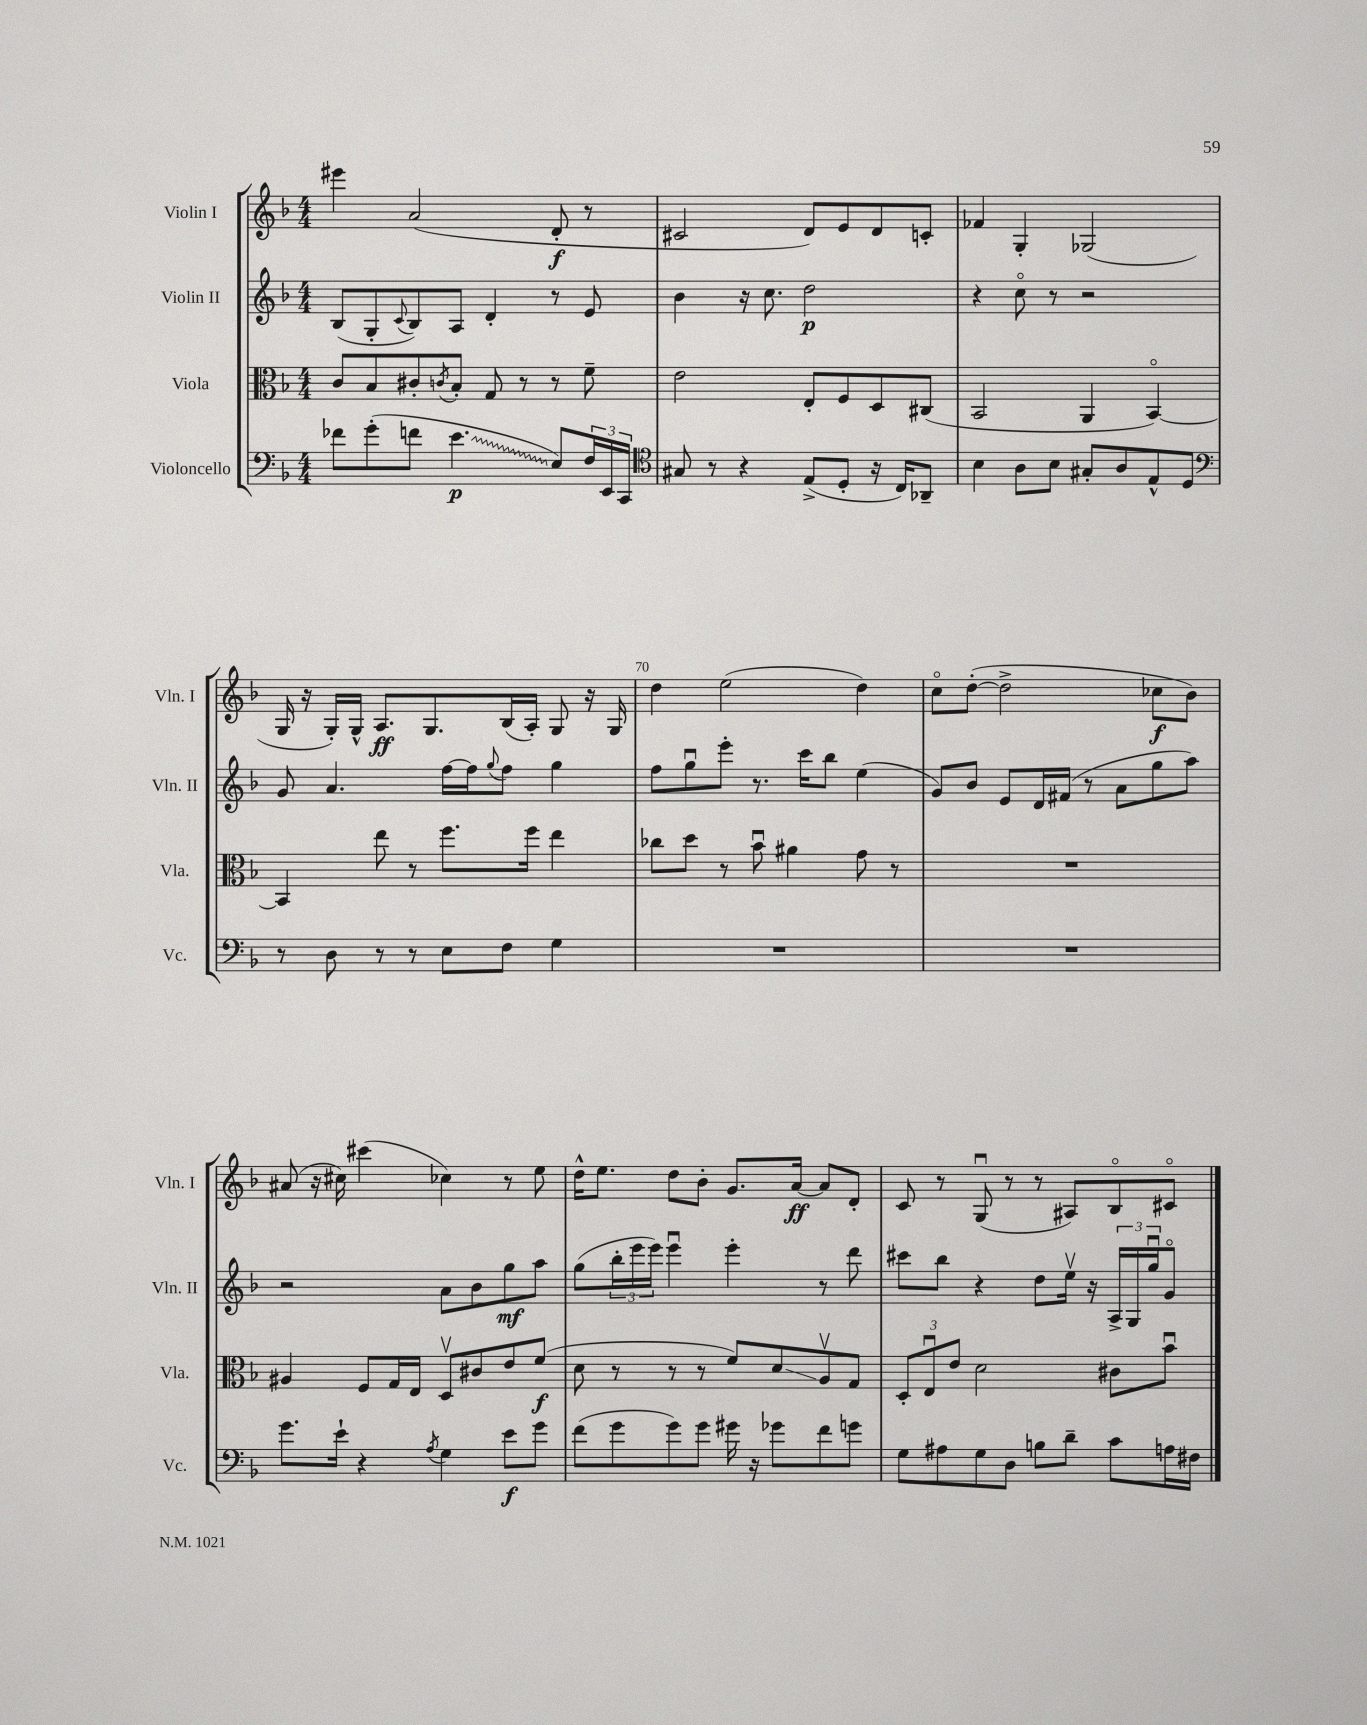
<<
\new StaffGroup <<
\new Staff = "s0" \with { instrumentName = "Violin I" shortInstrumentName = "Vln. I" } {
    \clef treble \key f \major \numericTimeSignature \time 4/4
    eis'''4 a'2( d'8-.\f r8 |
    cis'2 d'8) e'8 d'8 c'8-. |
    fes'4 g4-. ges2( |
    g16 r16 g16-.) g16-^ a8.\ff g8. bes16( a16-.) g8 r16 g16 |
    d''4 e''2( d''4) |
    c''8\flageolet d''8~-.( d''2-> ces''8\f bes'8) |
    ais'8( r16 cis''16) cis'''4( ces''4) r8 e''8 |
    d''16-^ e''8. d''8 bes'8-. g'8. a'16~\ff a'8 d'8-. |
    c'8 r8 g8\downbow( r8 r8 ais8) bes8\flageolet cis'8\flageolet \bar "|." |
}
\new Staff = "s1" \with { instrumentName = "Violin II" shortInstrumentName = "Vln. II" } {
    \clef treble \key f \major \numericTimeSignature \time 4/4
    bes8( g8-. \appoggiatura { c'8 } bes8) a8 d'4-. r8 e'8 |
    bes'4 r16 c''8. d''2\p |
    r4 c''8\flageolet r8 r2 |
    g'8 a'4. f''16~ f''16 \appoggiatura { g''8 } f''8 g''4 |
    f''8 g''8\downbow e'''8-. r8. c'''16 bes''8 e''4( |
    g'8) bes'8 e'8 d'16 fis'16( r8 a'8 g''8 a''8) |
    r2 a'8 bes'8 g''8\mf a''8 |
    g''8( \tuplet 3/2 { bes''16-. e'''16 e'''16) } e'''4\downbow e'''4-. r8 d'''8 |
    cis'''8 bes''8 r4 d''8 e''16\upbow r16 \tuplet 3/2 { a16-> g16 g''16\downbow } g'8\flageolet \bar "|." |
}
\new Staff = "s2" \with { instrumentName = "Viola" shortInstrumentName = "Vla." } {
    \clef alto \key f \major \numericTimeSignature \time 4/4
    c'8 bes8 cis'8-. \acciaccatura { c'8 } bes8-. g8 r8 r8 f'8-- |
    e'2 e8-. f8 d8 cis8( |
    bes,2 a,4 bes,4~\flageolet) |
    bes,4 e''8 r8 f''8. f''16 e''4 |
    ces''8 d''8 r8 bes'8\downbow ais'4 g'8 r8 |
    R1 |
    ais4 f8 g16 e16 d8\upbow cis'8 e'8 f'8\f( |
    d'8 r8 r8 r8 f'8) d'8\glissando a8\upbow g8 |
    \tuplet 3/2 { d8-. e8\downbow e'8 } d'2 cis'8 bes'8\downbow \bar "|." |
}
\new Staff = "s3" \with { instrumentName = "Violoncello" shortInstrumentName = "Vc." } {
    \clef bass \key f \major \numericTimeSignature \time 4/4
    fes'8 g'8-.( f'8 \once \override Glissando.style = #'zigzag e'4.\glissando\p e8) \tuplet 3/2 { f16 e,16 c,16 } |
    \clef tenor gis8 r8 r4 e8->( d8-. r16 c16) aes,8-- |
    bes4 a8 bes8 gis8-. a8 e8-^ d8 |
    \clef bass r8 d8 r8 r8 e8 f8 g4 |
    R1 |
    R1 |
    g'8. e'16-! r4 \acciaccatura { a8 } g4 e'8\f g'8 |
    f'8( g'8 g'8) g'8 gis'16 r16 ges'8 f'8 g'8 |
    g8 ais8 g8 d8 b8 d'8-- c'8 a16 fis16 \bar "|." |
}
>>
>>
\layout { \context { \Score currentBarNumber = #66 \override BarNumber.break-visibility = ##(#f #t #t) barNumberVisibility = #(every-nth-bar-number-visible 5) } }
